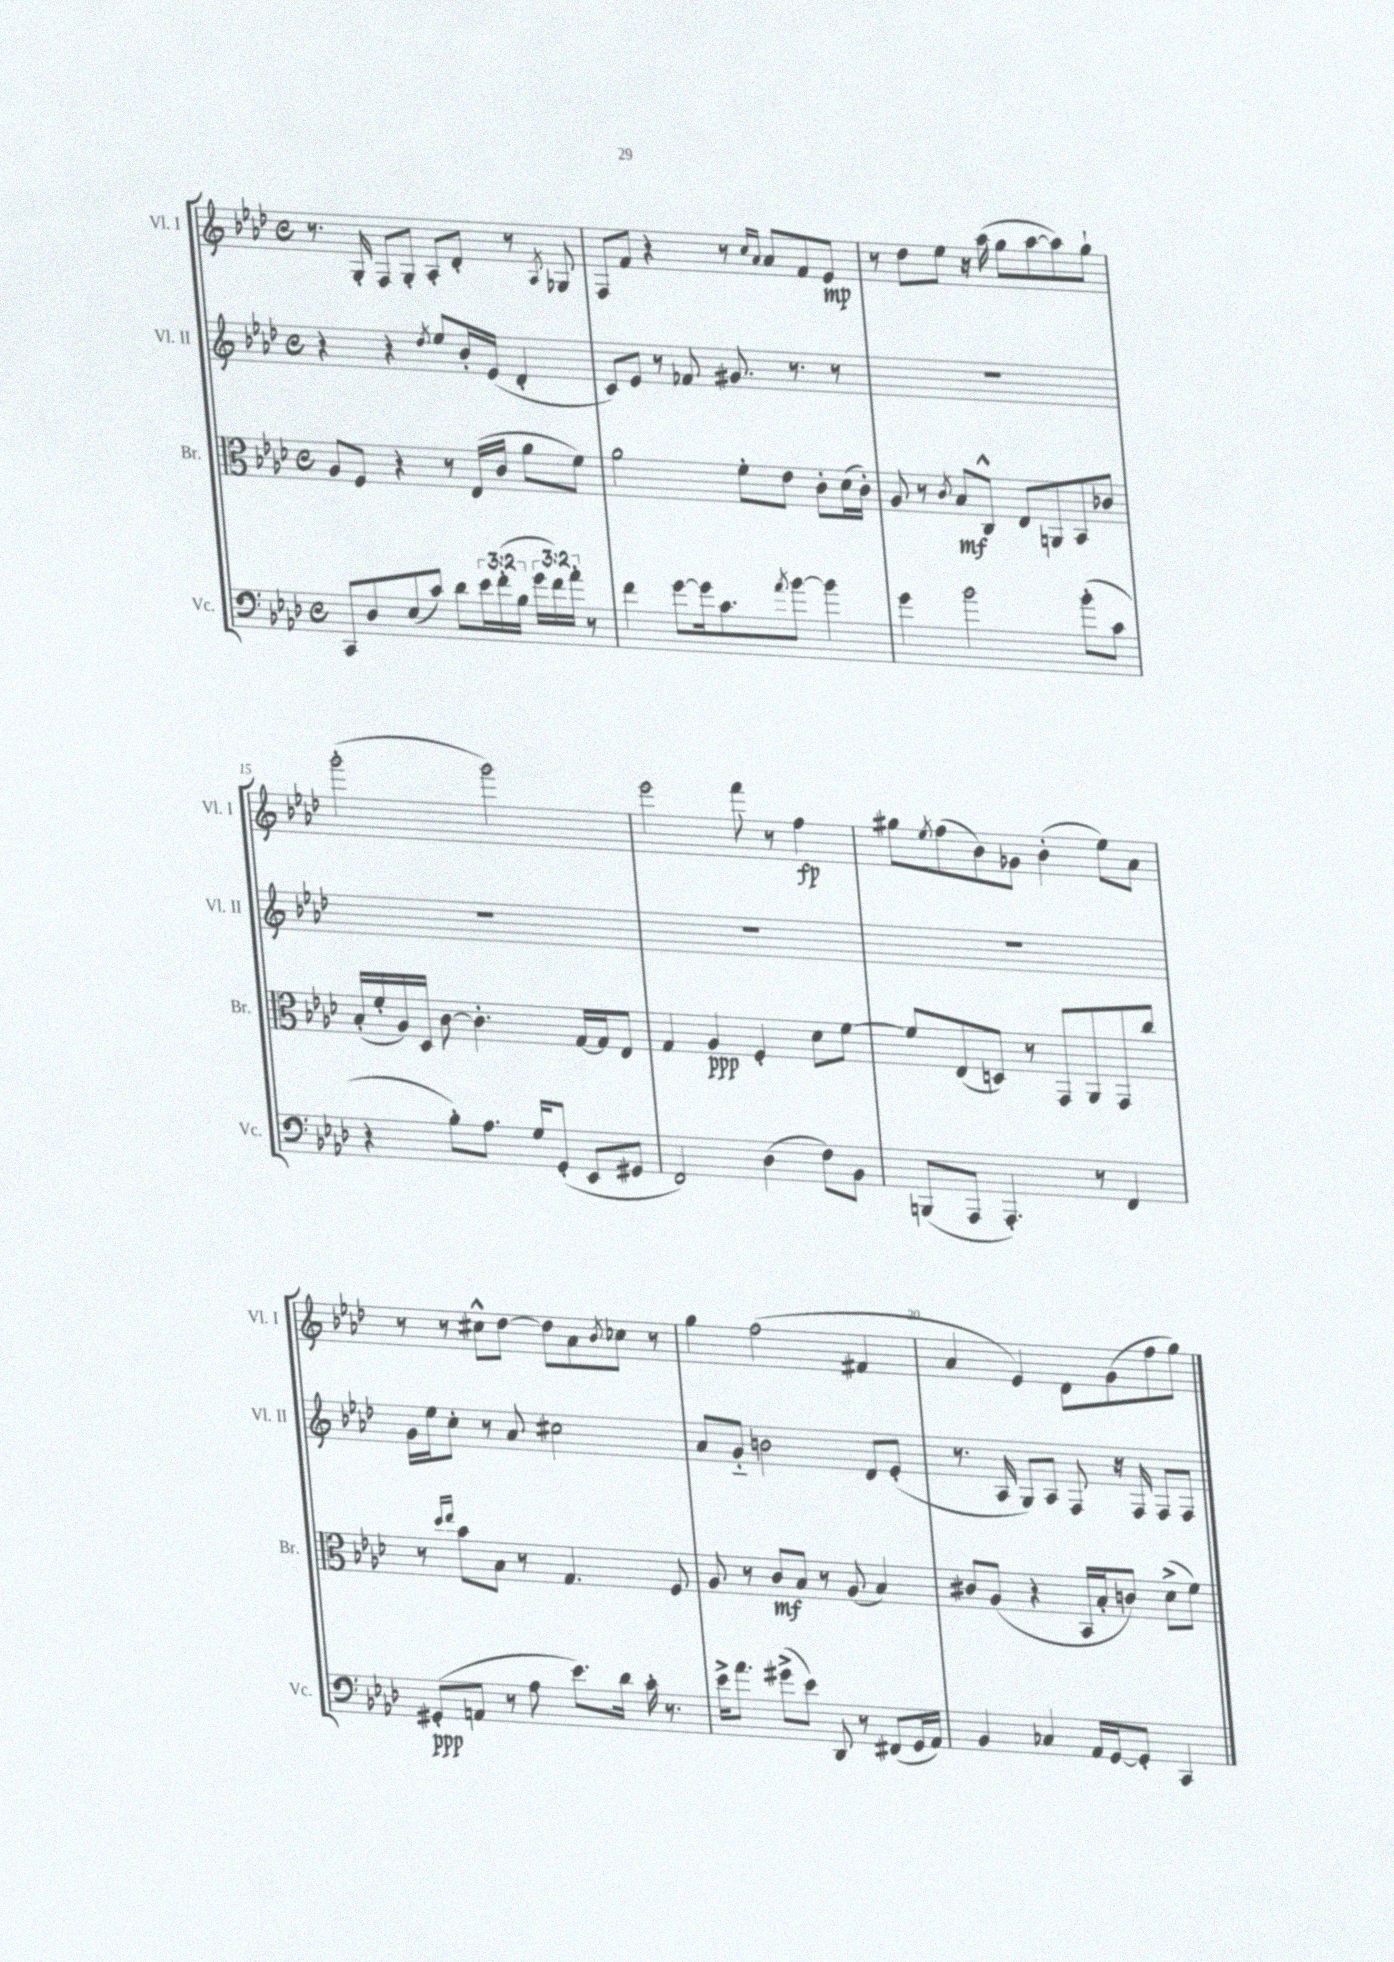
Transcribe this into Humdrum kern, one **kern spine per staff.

**kern	**kern	**kern	**kern
*staff4	*staff3	*staff2	*staff1
*clefF4	*clefC3	*clefG2	*clefG2
*k[b-e-a-d-]	*k[b-e-a-d-]	*k[b-e-a-d-]	*k[b-e-a-d-]
*M4/4	*M4/4	*M4/4	*M4/4
*met(c)	*met(c)	*met(c)	*met(c)
8CC/L	8A-/L	4r	8.r
8D-/	8F/J	.	.
.	.	.	16G'/
(8E-/	4r	4r	8F/L
8c/J)	.	.	8G'/J
.	.	8qdd-/	.
8d-\L	8r	8ee-/L	8A-'/L
24e-\L	(16E-/LL	16b-'/L	8d-'/J
(24f'\	.	.	.
.	16c/JJ	(16e-/JJ	.
24B-\JJ	.	.	.
24g\LL	8a-\L	4d-'/	8r
24f\)	.	.	.
24a-'\JJ	.	.	.
.	.	.	8qA-/
8r	8f\J)	.	8G-/
=	=	=	=
4f\	2a-\	8c/L)	8F/L
.	.	8e-/J	8f/J
[8g\L	.	8r	4r
16g\]k	.	8f-/	.
8.c\	.	.	.
.	8f'\L	8.g#/	8r
.	.	.	16qqcc/LL
8qa-/	.	.	16qqa-/JJ
[8b-\J	8e-\J	.	8a-/L
.	.	8.r	.
4b-\]	8c'\L	.	8f/
.	(16d-\L	8r	8e-/J
.	16c'\JJ)	.	.
=	=	=	=
4g\	8A-/	1r	8r
.	8r	.	8dd-\L
.	8qc/	.	.
2b-\	8B-/L	.	8ee-\J
.	8C^^/J	.	16r
.	.	.	(16aa-\
.	8E-/L	.	8gg\L
.	8AA/	.	[8aa-\
(8b-'\L	8BB-/	.	8aa-\])
8c\J	8c-/J	.	8gg`\J
=	=	=	=
4r	(16B-'/LL	1r	(2ggg'\
.	16f'/	.	.
.	16A-/)	.	.
.	16D-/JJ	.	.
8B-'\L)	[8c\	.	.
8.A-\J	4.c'\]	.	.
.	.	.	2ggg\)
16G/LK	.	.	.
(8GG'/J	.	.	.
8EE-/L	[16G/LL	.	.
.	16G/]J	.	.
8GG#/J	8E-/J	.	.
=	=	=	=
2FF/)	4G/	1r	2eee-\
.	4A-/	.	.
(4D-\	4F'/	.	8fff\
.	.	.	8r
8F\L)	8d-\L	.	4ff\
8BB-\J	[8f\J	.	.
=	=	=	=
(8BBB/L	8f/]L	1r	8gg#\L
.	.	.	8qee-/
8AAA-/J	(8E-/	.	(8ff\
4.AAA-'/)	8D/J)	.	8b-\)
.	8r	.	8g-\J
.	8GG/L	.	(4b-'\
8r	8AA-/	.	.
4FF/	8GG/	.	8ee-\L)
.	8cc/J	.	8a-\J
=	=	=	=
(8GG#'/L	8r	16g\LL	8r
.	.	16ee-\J	.
.	16qqdd-/LL	.	.
.	16qqee-/JJ	.	.
8AA/J	8b-\L	8cc'\J	8r
8r	8B-\J	8r	8cc#^^\L
8A-\	8r	8a-/	[8dd-\J
8.e-\L)	4.G/	2cc#\	8dd-\]L
.	.	.	8a-\
16d-\Jk	.	.	.
.	.	.	8qb-/
16c'\	.	.	8cc-\J
8.r	.	.	.
.	8F/	.	8r
=	=	=	=
16e-^\LK	8A-/	8a-/L	4gg\
8.a-\J	.	.	.
.	8r	8g'~/J	.
(8g#^\L	8c/L	2b\	(2ff\
8e-\J)	8B-/J	.	.
8DD-/	8r	.	.
8r	(8A-/	.	.
(8FF#/L	4B-/)	8d-/L	4f#/
16GG/L	.	(8e-'/J	.
16AA-/JJ)	.	.	.
=	=	=	=
4BB-/	8c#/L	8.r	4a-/
.	(8A-/J	.	.
.	.	16A-/	.
4C-/	4r	8G/L)	4e-/)
.	.	8A-/J	.
16AA-/LL	16BB-/LL	8F/	8d-\L
[16GG/J	16B-'/J	.	.
8GG'/]J	8c/J)	16r	(8g\
.	.	16F/	.
4CC/	(8d-^\L	8F/L	8ff\
.	8f\J)	8F/J	8gg\J)
==	==	==	==
*-	*-	*-	*-
